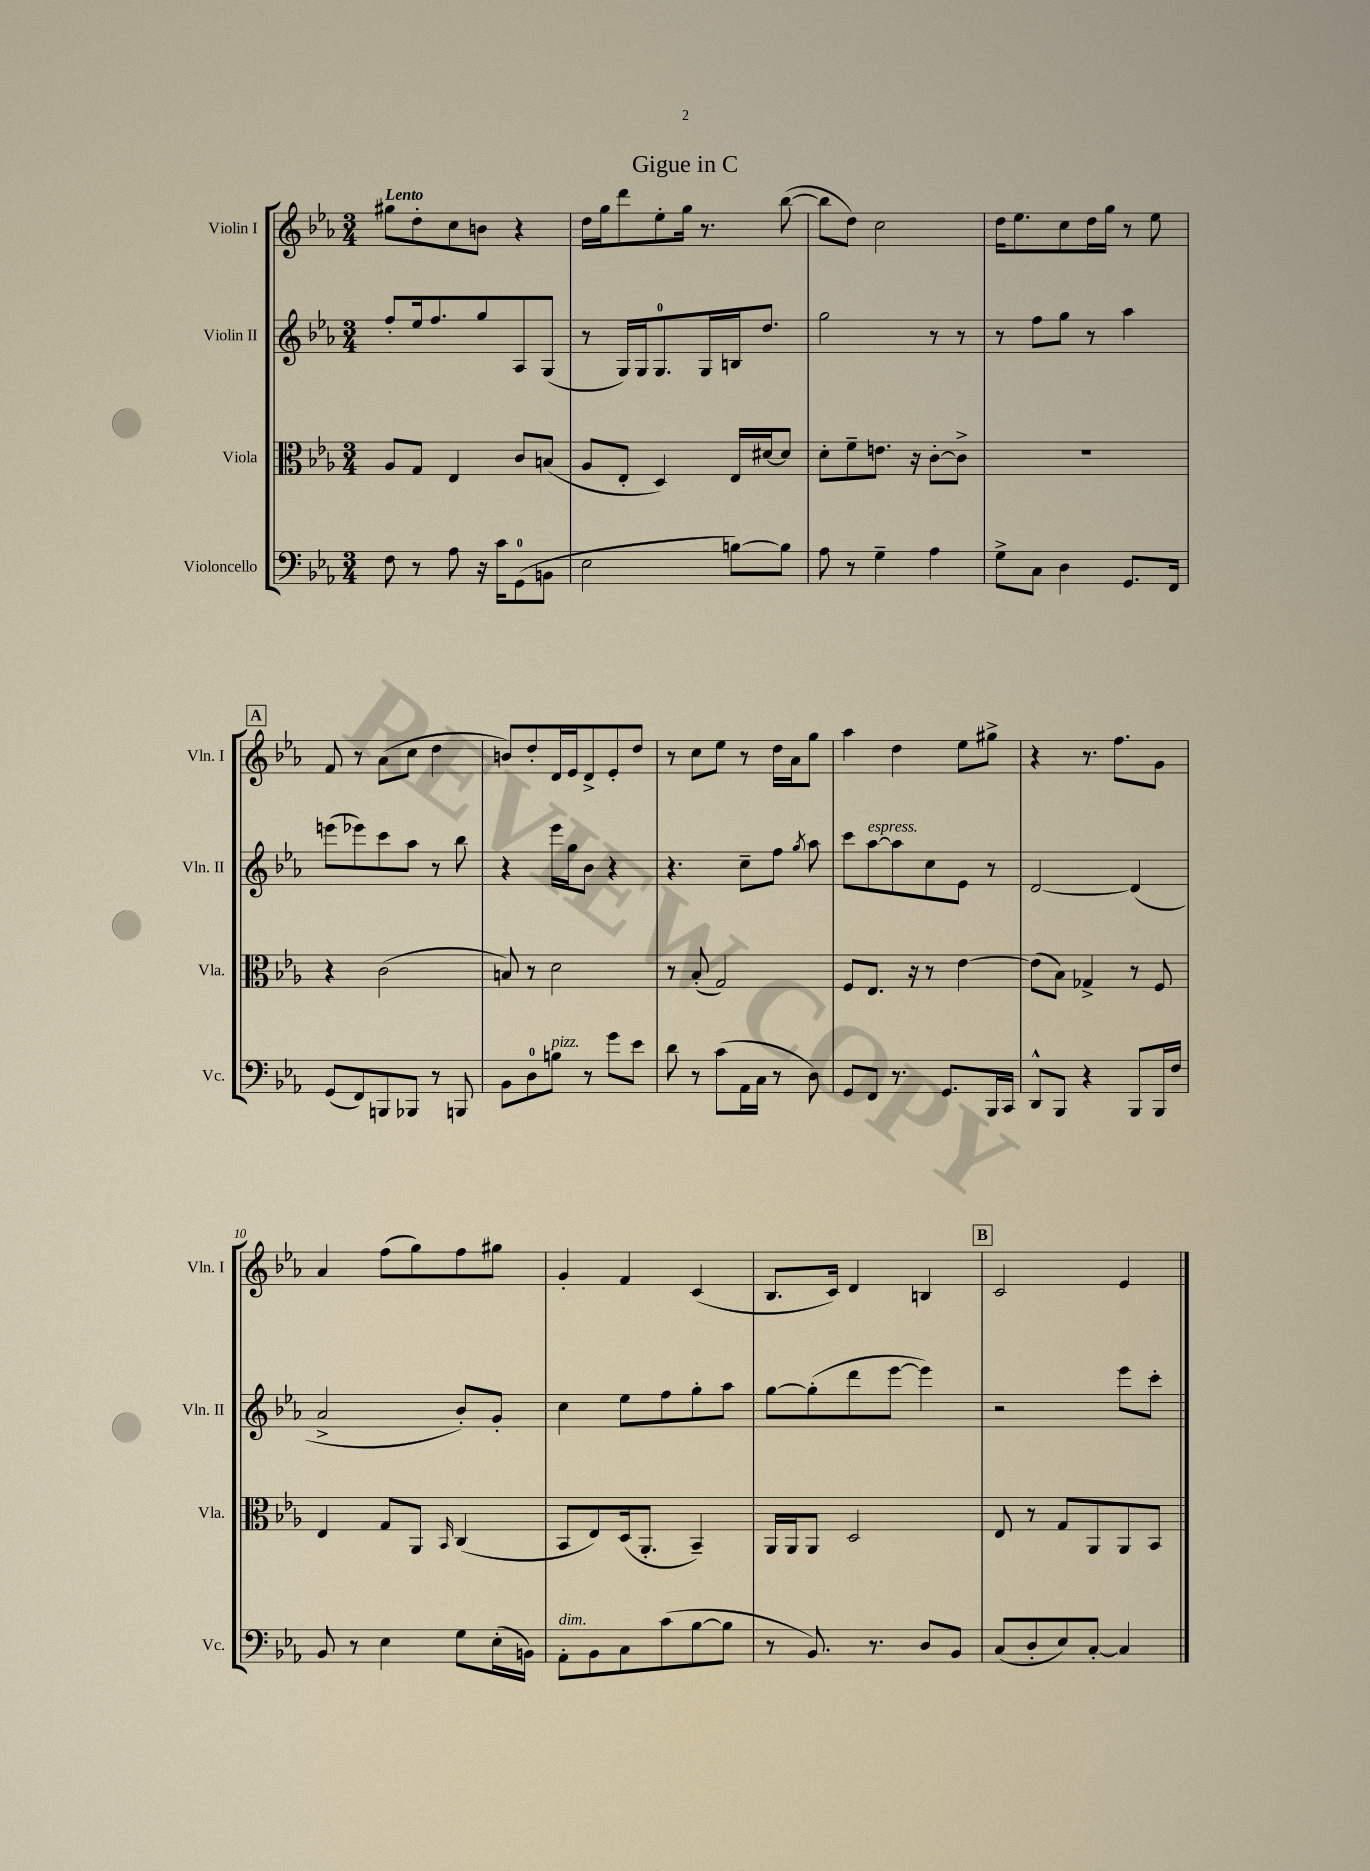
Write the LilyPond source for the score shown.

\header { title = "Gigue in C" }
<<
\new StaffGroup <<
\new Staff = "s0" \with { instrumentName = "Violin I" shortInstrumentName = "Vln. I" } {
    \clef treble \key ees \major \numericTimeSignature \time 3/4 \tempo "Lento"
    \autoBeamOff gis''8[ d''8-. c''8 b'8] r4 |
    d''16[ g''16 d'''8 ees''8-. g''16] r8. bes''8~( |
    bes''8[ d''8]) c''2 |
    d''16[ ees''8. c''8 d''16 g''16] r8 ees''8 |
    \mark \markup { \box "A" } f'8 r8 aes'8[( c''8] d''4 |
    b'8[) d''8-. d'16 ees'16 d'8-> ees'8-. d''8] |
    r8 c''8[ ees''8] r8 d''16[ aes'16 g''8] |
    aes''4 d''4 ees''8[ gis''8]-> |
    r4 r8. f''8.[ g'8] |
    aes'4 f''8[( g''8) f''8 gis''8] |
    g'4-. f'4 c'4( |
    bes8.[ c'16]) d'4 b4 |
    \mark \markup { \box "B" } c'2 ees'4 \bar "|." |
}
\new Staff = "s1" \with { instrumentName = "Violin II" shortInstrumentName = "Vln. II" } {
    \clef treble \key ees \major \numericTimeSignature \time 3/4
    \autoBeamOff f''8[-. ees''16 f''8. g''8 aes8 g8]( |
    r8 g16[) g16 g8.-0 g16 b16 d''8.] |
    g''2 r8 r8 |
    r8 f''8[ g''8] r8 aes''4 |
    \mark \markup { \box "A" } e'''8[( ees'''8) c'''8 aes''8] r8 bes''8 |
    r4 ees'''16[ g''16 bes'8] r4 |
    r4. c''8[-- f''8] \acciaccatura { g''8 } aes''8 |
    c'''8[ aes''8~^\markup { \italic "espress." } aes''8 c''8 ees'8] r8 |
    d'2~ d'4( |
    aes'2-> bes'8[-.) g'8]-. |
    c''4 ees''8[ f''8 g''8-. aes''8] |
    g''8[~ g''8-.( d'''8 ees'''8]~ ees'''4) |
    \mark \markup { \box "B" } r2 ees'''8[ c'''8]-. \bar "|." |
}
\new Staff = "s2" \with { instrumentName = "Viola" shortInstrumentName = "Vla." } {
    \clef alto \key ees \major \numericTimeSignature \time 3/4
    \autoBeamOff aes8[ g8] ees4 c'8[ b8]( |
    aes8[ ees8]-. d4) ees16[ dis'16~ dis'8] |
    d'8[-. f'8-- e'8.] r16 c'8[~-. c'8]-> |
    R2. |
    \mark \markup { \box "A" } r4 c'2( |
    b8) r8 d'2 |
    r8 bes8-.( g2) |
    f8[ ees8.] r16 r8 ees'4~ |
    ees'8[( bes8]) ges4-> r8 f8 |
    ees4 g8[ aes,8] \grace { bes,16 } c4( |
    bes,8[ ees8) d16( aes,8.]-. bes,4--) |
    aes,16[ aes,16 aes,8] d2 |
    \mark \markup { \box "B" } ees8 r8 g8[ aes,8 aes,8 bes,8] \bar "|." |
}
\new Staff = "s3" \with { instrumentName = "Violoncello" shortInstrumentName = "Vc." } {
    \clef bass \key ees \major \numericTimeSignature \time 3/4
    \autoBeamOff f8 r8 aes8 r16 c'16[ g,8-0( b,8] |
    ees2 b8[~) b8] |
    aes8 r8 g4-- aes4 |
    g8[-> c8] d4 g,8.[ f,16] |
    \mark \markup { \box "A" } g,8[( f,8) b,,8 bes,,8] r8 b,,8 |
    bes,8[ d8-0 b8]^\markup { \italic "pizz." } r8 g'8[ ees'8] |
    d'8 r8 c'8[( aes,16 c16] r8 d8) |
    g,8[ f,8] r8. g,8.[ bes,,16 c,16] |
    d,8[-^ bes,,8] r4 bes,,8[ bes,,16 f16] |
    bes,8 r8 ees4 g8[ ees16-.( b,16]) |
    aes,8[-.^\markup { \italic "dim." } bes,8 c8 c'8( bes8~ bes8] |
    r8 bes,8.) r8. d8[ bes,8] |
    \mark \markup { \box "B" } c8[( d8-. ees8) c8]~-. c4 \bar "|." |
}
>>
>>
